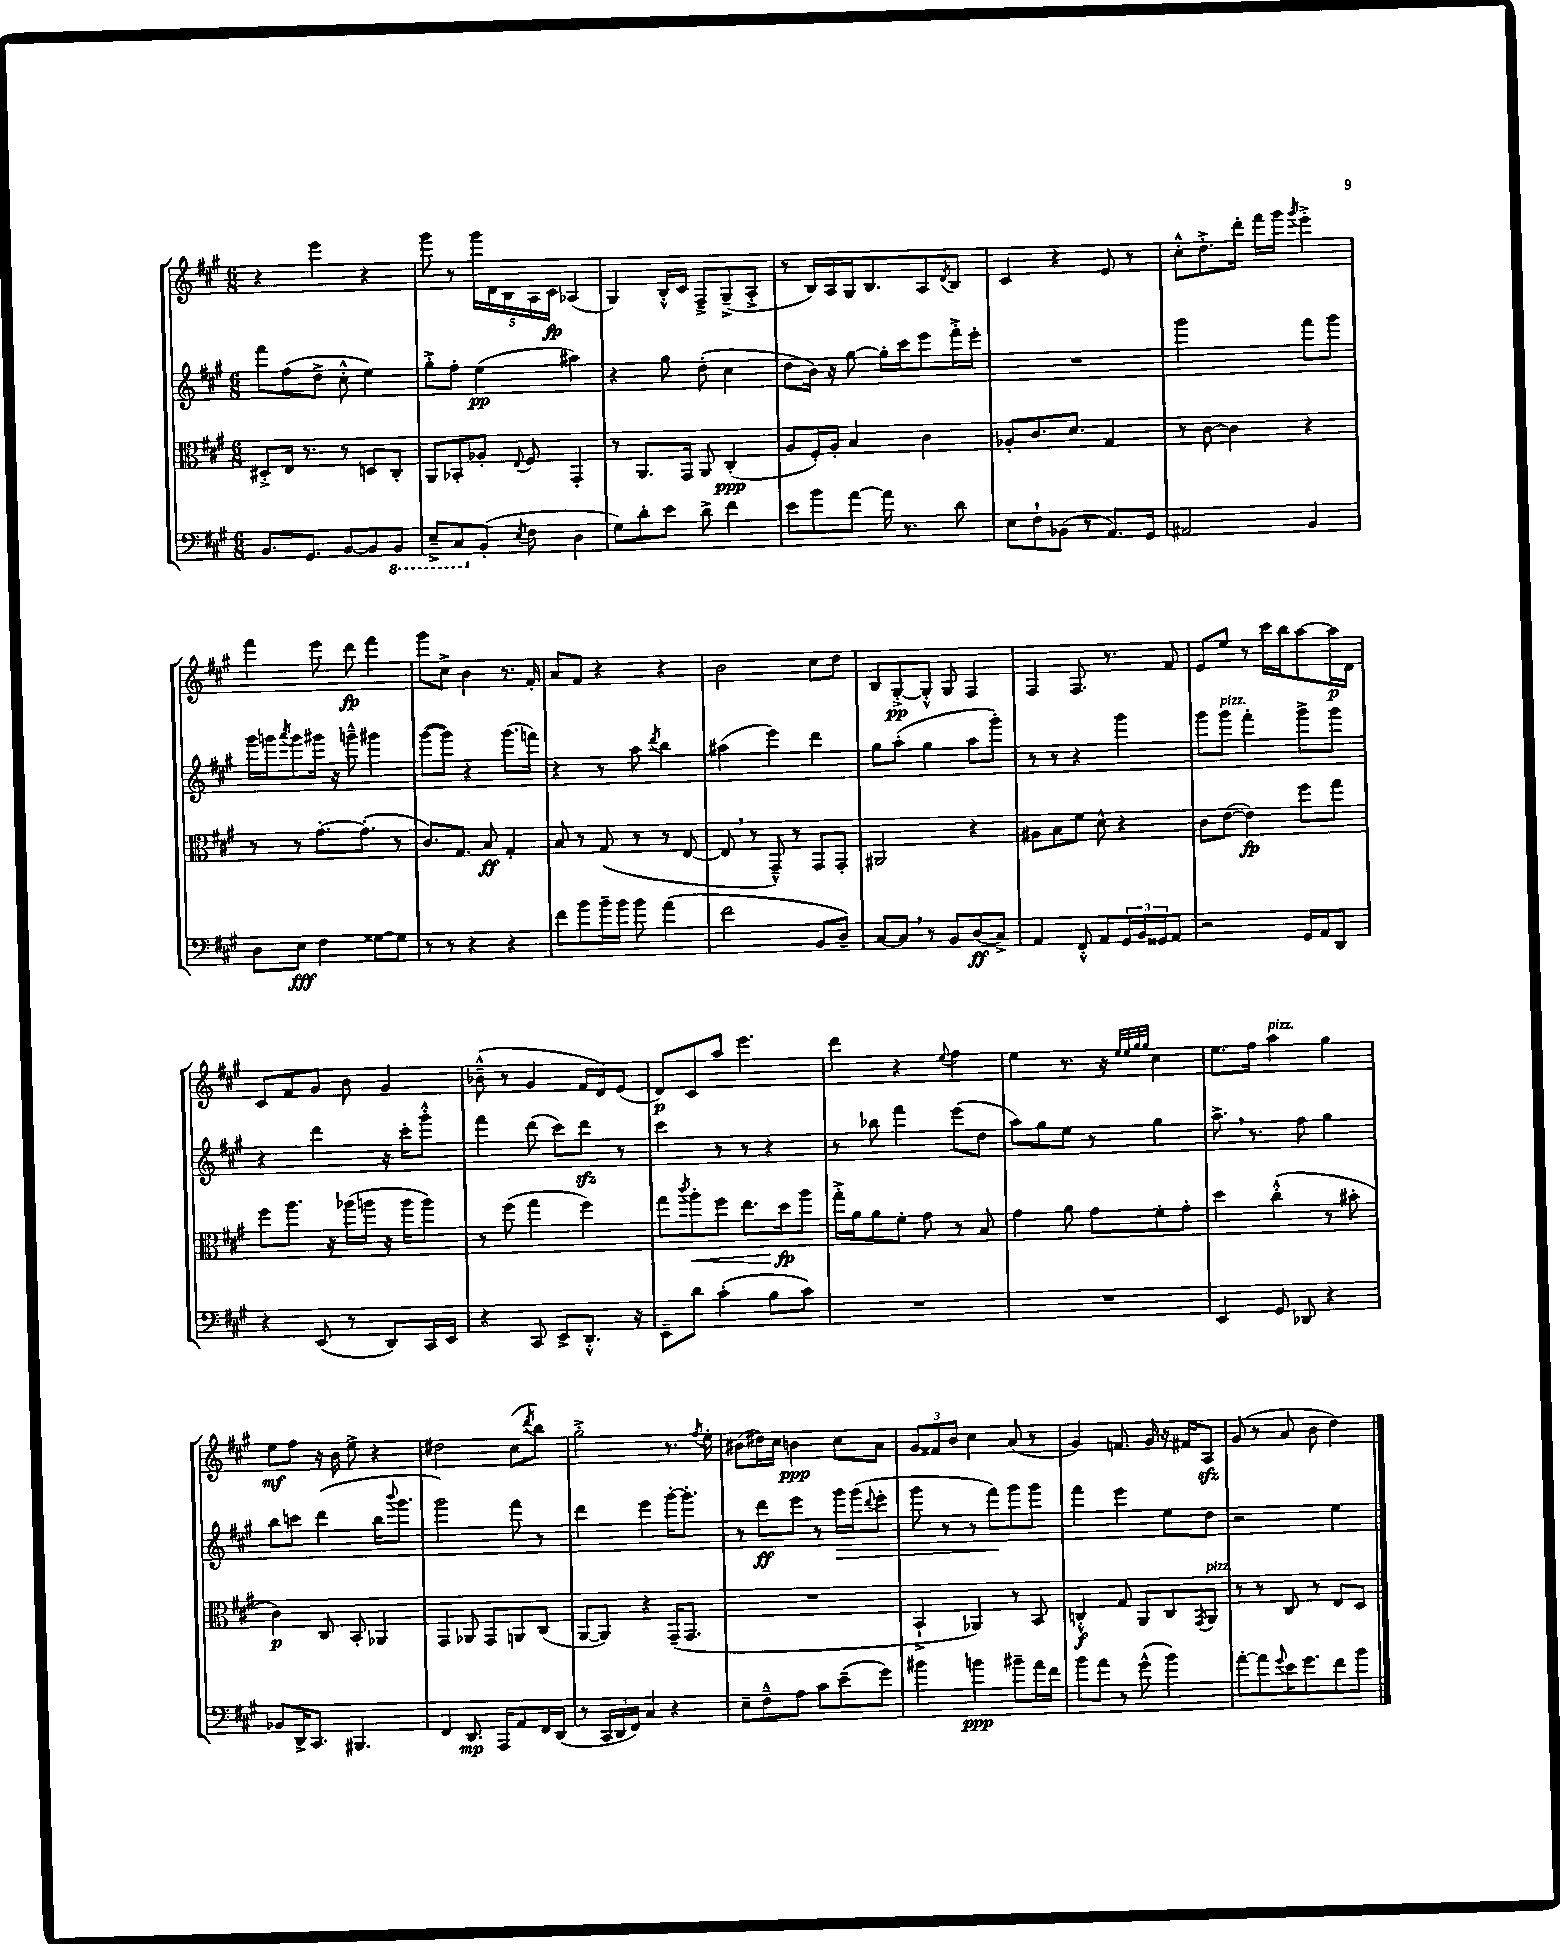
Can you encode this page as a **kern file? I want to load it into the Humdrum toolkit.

**kern	**dynam	**kern	**dynam	**kern	**dynam	**kern	**dynam
*part4	*part4	*part3	*part3	*part2	*part2	*part1	*part1
*staff4	*staff4	*staff3	*staff3	*staff2	*staff2	*staff1	*staff1
*clefF4	*	*clefC3	*	*clefG2	*	*clefG2	*
*k[f#c#g#]	*	*k[f#c#g#]	*	*k[f#c#g#]	*	*k[f#c#g#]	*
*M6/8	*	*M6/8	*	*M6/8	*	*M6/8	*
=108	=108	=108	=108	=108	=108	=108	=108
8.BB/L	.	8D#X'^/L	.	8fff#\L	.	4r	.
.	.	16E/Jk	.	(8ff#\	.	.	.
8.GG#/J	.	8.r	.	.	.	.	.
.	.	.	.	8dd^\J	.	4eee\	.
[8BB/L	.	8r	.	8cc#'^^\	.	.	.
8BB/]	.	8Dn/L	.	4ee\)	.	4r	.
*8ba	*	*	*	*	*	*	*
8BBB/J	.	8C#'/J	.	.	.	.	.
=109	=109	=109	=109	=109	=109	=109	=109
8EE~^/L	.	8AA/L	.	8gg#'^\L	.	8ggg#\	.
8CC#/	.	8BB-X'/	.	8ff#'\J	.	8r	.
*X8ba	*	*	*	*	*	*	*
(8BB'/J	.	8A-X'/J	.	(4ee\	pp	20ggg#\LL	.
.	.	.	.	.	.	20d\	.
.	.	.	.	.	.	20B\	.
8qE/	.	8qqE/	.	.	.	.	.
8F#\	.	8F#/	.	.	.	.	.
.	.	.	.	.	.	20A\	.
.	.	.	.	.	.	20c#\JJ	fp
4D\	.	4GG#'/	.	4aa#X\)	.	(4A-X/	.
=110	=110	=110	=110	=110	=110	=110	=110
8G#\L)	.	8r	.	4r	.	4G#/)	.
8d'\	.	8.AA/L	.	.	.	.	.
8e\J	.	.	.	8gg#\	.	16B'^^/LL	.
.	.	16GG#/Jk	.	.	.	16c#/JJ	.
8d^\	.	8AA/	.	(8dd'\	.	8F#~^/L	.
4f#\	.	(4C#'/	ppp	4cc#\	.	(8G#~^/	.
.	.	.	.	.	.	8A'^/J	.
=111	=111	=111	=111	=111	=111	=111	=111
8e\L	.	8A/L	.	8dd\L	.	8r	.
8b\	.	16F#'/L)	.	16b\Jk)	.	16B/LL)	.
.	.	16A'/JJ	.	16r	.	16A/	.
[8a\J	.	4B/	.	[8gg#\	.	16G#/J	.
.	.	.	.	.	.	8.B/	.
16a\]	.	.	.	16gg#'\LL]	.	.	.
8.r	.	.	.	16ccc#\J	.	.	.
.	.	4c#\	.	8eee\	.	8A/	.
.	.	.	.	.	.	8qd/	.
8d\	.	.	.	16fff#'^\L	.	8B/J	.
.	.	.	.	16eee'\JJ	.	.	.
=112	=112	=112	=112	=112	=112	=112	=112
8E\L	.	8A-X'/L	.	2.r	.	4c#/	.
8F#`\	.	8.c#/	.	.	.	.	.
(8BB-X\J	.	.	.	.	.	4r	.
.	.	8.d/J	.	.	.	.	.
8r	.	.	.	.	.	.	.
8.AA/L)	.	4G#/	.	.	.	8e/	.
.	.	.	.	.	.	8r	.
16GG#/Jk	.	.	.	.	.	.	.
=113	=113	=113	=113	=113	=113	=113	=113
2AA#X/	.	8r	.	2ggg#\	.	8cc#'^^\L	.
.	.	[8c#\	.	.	.	8.dd'^\	.
.	.	4c#\]	.	.	.	.	.
.	.	.	.	.	.	16ddd'\Jk	.
.	.	.	.	.	.	16fff#\LL	.
.	.	.	.	.	.	16ggg#\JJ	.
.	.	.	.	.	.	8qggg#/	.
4BB/	.	4r	.	8fff#\L	.	4eee'^\	.
.	.	.	.	8ggg#\J	.	.	.
!!LO:LB:g=z
=114	=114	=114	=114	=114	=114	=114	=114
8D\L	.	8r	.	16ggg#\LL	.	4fff#\	.
.	.	.	.	16gggn\J	.	.	.
.	.	.	.	8qaaa/	.	.	.
8E\J	fff	8r	.	8ggg\	.	.	.
4F#\	.	[8.g#'\L	.	16ggg#X\Jk	.	8eee\	.
.	.	.	.	16r	.	.	.
.	.	.	.	8gggn~^^\	.	8ddd\	fp
.	.	(8.g#'\J]	.	.	.	.	.
[8G##X\L	.	.	.	4ggg#X\	.	4fff#\	.
8G##\J]	.	8r	.	.	.	.	.
=115	=115	=115	=115	=115	=115	=115	=115
8r	.	8.c#/L)	.	([8ggg#\L	.	8ggg#\L	.
8r	.	.	.	8ggg#\J])	.	8cc#^\J	.
.	.	8.G#/J	.	.	.	.	.
4r	.	.	.	4r	.	4b\	.
.	.	8B/	ff	.	.	.	.
4r	.	4G#'/	.	(8.ggg#\L	.	8.r	.
.	.	.	.	16fffn\Jk)	.	16f#'/	.
=116	=116	=116	=116	=116	=116	=116	=116
8f#\L	.	8B/	.	4r	.	8a/L	.
8b\	.	8r	.	.	.	8f#/J	.
16b~\L	.	(8G#/	.	8r	.	4r	.
16b\JJ	.	.	.	.	.	.	.
8b\	.	8r	.	8aa\	.	.	.
.	.	.	.	8qddd/	.	.	.
(4a\	.	8r	.	4bb\	.	4r	.
.	.	[8E/	.	.	.	.	.
=117	=117	=117	=117	=117	=117	=117	=117
2f#\	.	8E,/]	.	(4aa#X\	.	2b\	.
.	.	8r	.	.	.	.	.
.	.	8GG#~^^/)	.	4eee\)	.	.	.
.	.	8r	.	.	.	.	.
8BB/L	.	8GG#/L	.	4ddd\	.	8cc#\L	.
8D~/J)	.	8GG#'/J	.	.	.	8dd\J	.
=118	=118	=118	=118	=118	=118	=118	=118
[8C#/L	.	2AA#X/	.	8gg#\L	.	8B/L	.
8C#,/J]	.	.	.	(8aa'\J	.	[8G#'^/	pp
8r	.	.	.	4gg#\	.	8G#'^^/J]	.
8BB/L	.	.	.	.	.	8G#/	.
(8D/	ff	4r	.	8aa\L	.	4F#/	.
8C#^/J)	.	.	.	8ggg#'\J)	.	.	.
=119	=119	=119	=119	=119	=119	=119	=119
4AA/	.	8A#X\L	.	8r	.	4F#/	.
.	.	8B\	.	8r	.	.	.
8FF#'^^/	.	8f#\J	.	4r	.	8.F#/	.
8AA/L	.	8d^^\	.	.	.	.	.
.	.	.	.	.	.	8.r	.
24GG#/L	.	4r	.	4ggg#\	.	.	.
24BB/	.	.	.	.	.	.	.
24GG##X/J	.	.	.	.	.	.	.
8AA/J	.	.	.	.	.	8f#/	.
=120	=120	=120	=120	=120	=120	=120	=120
2r	.	8c#\L	.	8ggg#\L	.	8e/L	.
!	!	!	!	!LO:TX:a:i:t=pizz.	!	!	!
.	.	([8e\J	.	8ggg#\J	.	8ee/J	.
.	.	4e\])	fp	4fff#'\	.	8r	.
.	.	.	.	.	.	16ccc#\LL	.
.	.	.	.	.	.	16bb\J	.
16GG#/LL	.	8ff#\L	.	8ggg#^\L	.	[8aa\	.
16AA/J	.	.	.	.	.	.	.
8DD/J	.	8gg#\J	.	8ggg#\J	.	16aa\L]	p
.	.	.	.	.	.	16d\JJ	.
!!LO:LB:g=z
=121	=121	=121	=121	=121	=121	=121	=121
4r	.	8ff#\L	.	4r	.	8c#/L	.
.	.	8.aa\J	.	.	.	8f#/	.
(8EE/	.	.	.	4ddd\	.	8g#/J	.
.	.	16r	.	.	.	.	.
8r	.	(16aa-X\LL	.	.	.	8b\	.
.	.	16aan\JJ	.	.	.	.	.
8DD/L)	.	16r	.	16r	.	4g#/	.
.	.	16aa\KL	.	16ccc#'\KL	.	.	.
16CC#/L	.	8aa\J)	.	8ggg#'^^\J	.	.	.
16EE/JJ	.	.	.	.	.	.	.
=122	=122	=122	=122	=122	=122	=122	=122
4r	.	8r	.	4fff#\	.	(8b-X~^^\	.
.	.	(8ff#\	.	.	.	8r	.
8CC#/	.	4gg#\	.	(8ddd\	.	4g#/	.
8EE^/L	.	.	.	8ccc#\L)	.	.	.
8.DD'^^/J	.	4ff#\)	.	8dddzz\J	.	16f#/LL	.
.	.	.	.	.	.	16d/J)	.
.	.	.	.	8r	.	(8e/J	.
16r	.	.	.	.	.	.	.
=123	=123	=123	=123	=123	=123	=123	=123
8EE~\L	.	8gg#\L	.	4ccc#\	.	8d/L)	p
.	.	8qccc#/	.	.	.	.	.
!	!	!	!LO:HP:b	!	!	!	!
8d\J	.	8aa'\	<	.	.	8c#/	.
(4c#'\	.	8ff#\J	.	8r	.	8aa/J	.
.	.	8.ee\L	.	8r	.	4.eee\	.
8B\L	.	.	.	4r	.	.	.
.	.	16dd\k	fp	.	.	.	.
8c#\J)	.	8aa\J	[	.	.	.	.
=124	=124	=124	=124	=124	=124	=124	=124
2.r	.	16gg#'^\LL	.	8r	.	4ddd\	.
.	.	16a\J	.	.	.	.	.
.	.	8a\	.	8bb-X\	.	.	.
.	.	8f#'\J	.	4fff#\	.	4r	.
.	.	8g#\	.	.	.	.	.
.	.	.	.	.	.	8qqee/	.
.	.	8r	.	(8eee\L	.	4ff#\	.
.	.	8B/	.	8dd\J	.	.	.
=125	=125	=125	=125	=125	=125	=125	=125
2.r	.	4g#\	.	8aa\L)	.	4ee\	.
.	.	.	.	8gg#\	.	.	.
.	.	8a\	.	8ee\J	.	8.r	.
.	.	8g#\L	.	8r	.	.	.
.	.	.	.	.	.	16r	.
.	.	.	.	.	.	32qqee/LLL	.
.	.	.	.	.	.	32qqee/	.
.	.	.	.	.	.	32qqgg#/	.
.	.	.	.	.	.	32qqgg#/JJJ	.
.	.	8f#'\	.	4gg#\	.	4cc#\	.
.	.	8g#'\J	.	.	.	.	.
=126	=126	=126	=126	=126	=126	=126	=126
4EE/	.	4dd\	.	8.aa^,\	.	8.ee\L	.
.	.	.	.	8.r	.	16ff#\Jk	.
!	!	!	!	!	!	!LO:TX:a:i:t=pizz.	!
8GG#/	.	(4cc#'^^\	.	.	.	4aa\	.
8DD-X/	.	.	.	8ff#\	.	.	.
4r	.	8r	.	4gg#\	.	4gg#\	.
.	.	8b#X'\	.	.	.	.	.
!!LO:LB:g=z
=127	=127	=127	=127	=127	=127	=127	=127
8BB-X/L	.	4c#\)	p	8bb\L	.	8ee\L	mf
16DD^/K	.	.	.	8cccn\J	.	8ff#\J	.
8.CC#/J	.	.	.	.	.	.	.
.	.	8C#/	.	(4ddd\	.	16r	.
.	.	.	.	.	.	16b\	.
4.BBB#X/	.	8BB'/	.	.	.	8ee^\	.
.	.	4AA-X/	.	16bb\KL	.	4r	.
.	.	.	.	8qqbbb/	.	.	.
.	.	.	.	8.ggg#\J	.	.	.
=128	=128	=128	=128	=128	=128	=128	=128
4FF#/	.	4GG#/	.	2ggg#\)	.	2dd#X\	.
8.DD/	mp	8AA-X/	.	.	.	.	.
.	.	8GG#/L	.	.	.	.	.
16AAA/KL	.	.	.	.	.	.	.
8AA/	.	8AAn/	.	8fff#\	.	(8cc#\L	.
.	.	.	.	.	.	8qddd/	.
16FF#/L	.	(8C#/J	.	8r	.	8bb\J)	.
(16DD/JJ	.	.	.	.	.	.	.
=129	=129	=129	=129	=129	=129	=129	=129
8r	.	[8AA/L	.	4ddd\	.	2gg#'^\	.
24CC#/LL	.	8AA/J])	.	.	.	.	.
24DD/	.	.	.	.	.	.	.
24FF#/JJ)	.	.	.	.	.	.	.
4C#/	.	4r	.	4eee\	.	.	.
4r	.	(16GG#~/KL	.	[16ggg#'\KL	.	8.r	.
.	.	8.GG#/J	.	8.ggg#'\J]	.	.	.
.	.	.	.	.	.	8qff#/	.
.	.	.	.	.	.	16ee'\	.
=130	=130	=130	=130	=130	=130	=130	=130
8E~\L	.	2.r	.	8r	.	(8b#X\L	.
8F#~^^\	.	.	.	8ddd\L	ff	16dd#X\L)	.
.	.	.	.	.	.	16cc#\JJ	.
8A\J	.	.	.	8eee\J	.	4bn\	ppp
8c#\L	.	.	.	8r	.	.	.
!	!	!	!	!	!LO:HP:b	!	!
(8e~\	.	.	.	16ggg#\LL	>	8cc#\L	.
.	.	.	.	(16ggg#\J	.	.	.
.	.	.	.	8qqddd/	.	.	.
8g#\J)	.	.	.	8eee'\J	.	8a\J	.
=131	=131	=131	=131	=131	=131	=131	=131
4b#X\	.	4BB`^/	.	8ggg#\	.	12g#/L	.
.	.	.	.	.	.	12f##X/	.
.	.	.	.	8r	.	.	.
.	.	.	.	.	.	12b/J	.
4bn\	ppp	4AA-X/)	.	8r	.	4cc#\	.
.	.	.	.	8fff#\L)	.	.	.
8b#X~\L	.	8r	.	8ggg#\	]	(8a/	.
16a\L	.	8BB/	.	8ggg#\J	.	8r	.
16f#\JJ	.	.	.	.	.	.	.
=132	=132	=132	=132	=132	=132	=132	=132
8b\L	.	4Cn'^^/	f	4fff#\	.	4g#/)	.
8a\J	.	.	.	.	.	.	.
8r	.	8G#/	.	4eee\	.	8.fn/	.
(8g#^^\	.	8AA/L	.	.	.	.	.
.	.	.	.	.	.	16g#/	.
4b\)	.	8C/	.	8ee\L	.	16r	.
.	.	.	.	.	.	16f#X/KL	.
.	.	8qGG#/	.	.	.	.	.
!	!	!LO:TX:a:i:t=pizz.	!	!	!	!	!
.	.	8AA/J	.	8dd\J	.	8Azz/J	.
=133	=133	=133	=133	=133	=133	=133	=133
[8a'\L	.	8r	.	2r	.	(8g#/	.
8a\]	.	8r	.	.	.	8r	.
8qqg#/	.	.	.	.	.	.	.
16e\K	.	8C#/	.	.	.	8a/	.
8.g#\	.	.	.	.	.	.	.
.	.	8r	.	.	.	8b\	.
8f#\	.	8E/L	.	4ee\	.	4dd\)	.
8b\J	.	8D/J	.	.	.	.	.
==	==	==	==	==	==	==	==
*-	*-	*-	*-	*-	*-	*-	*-
